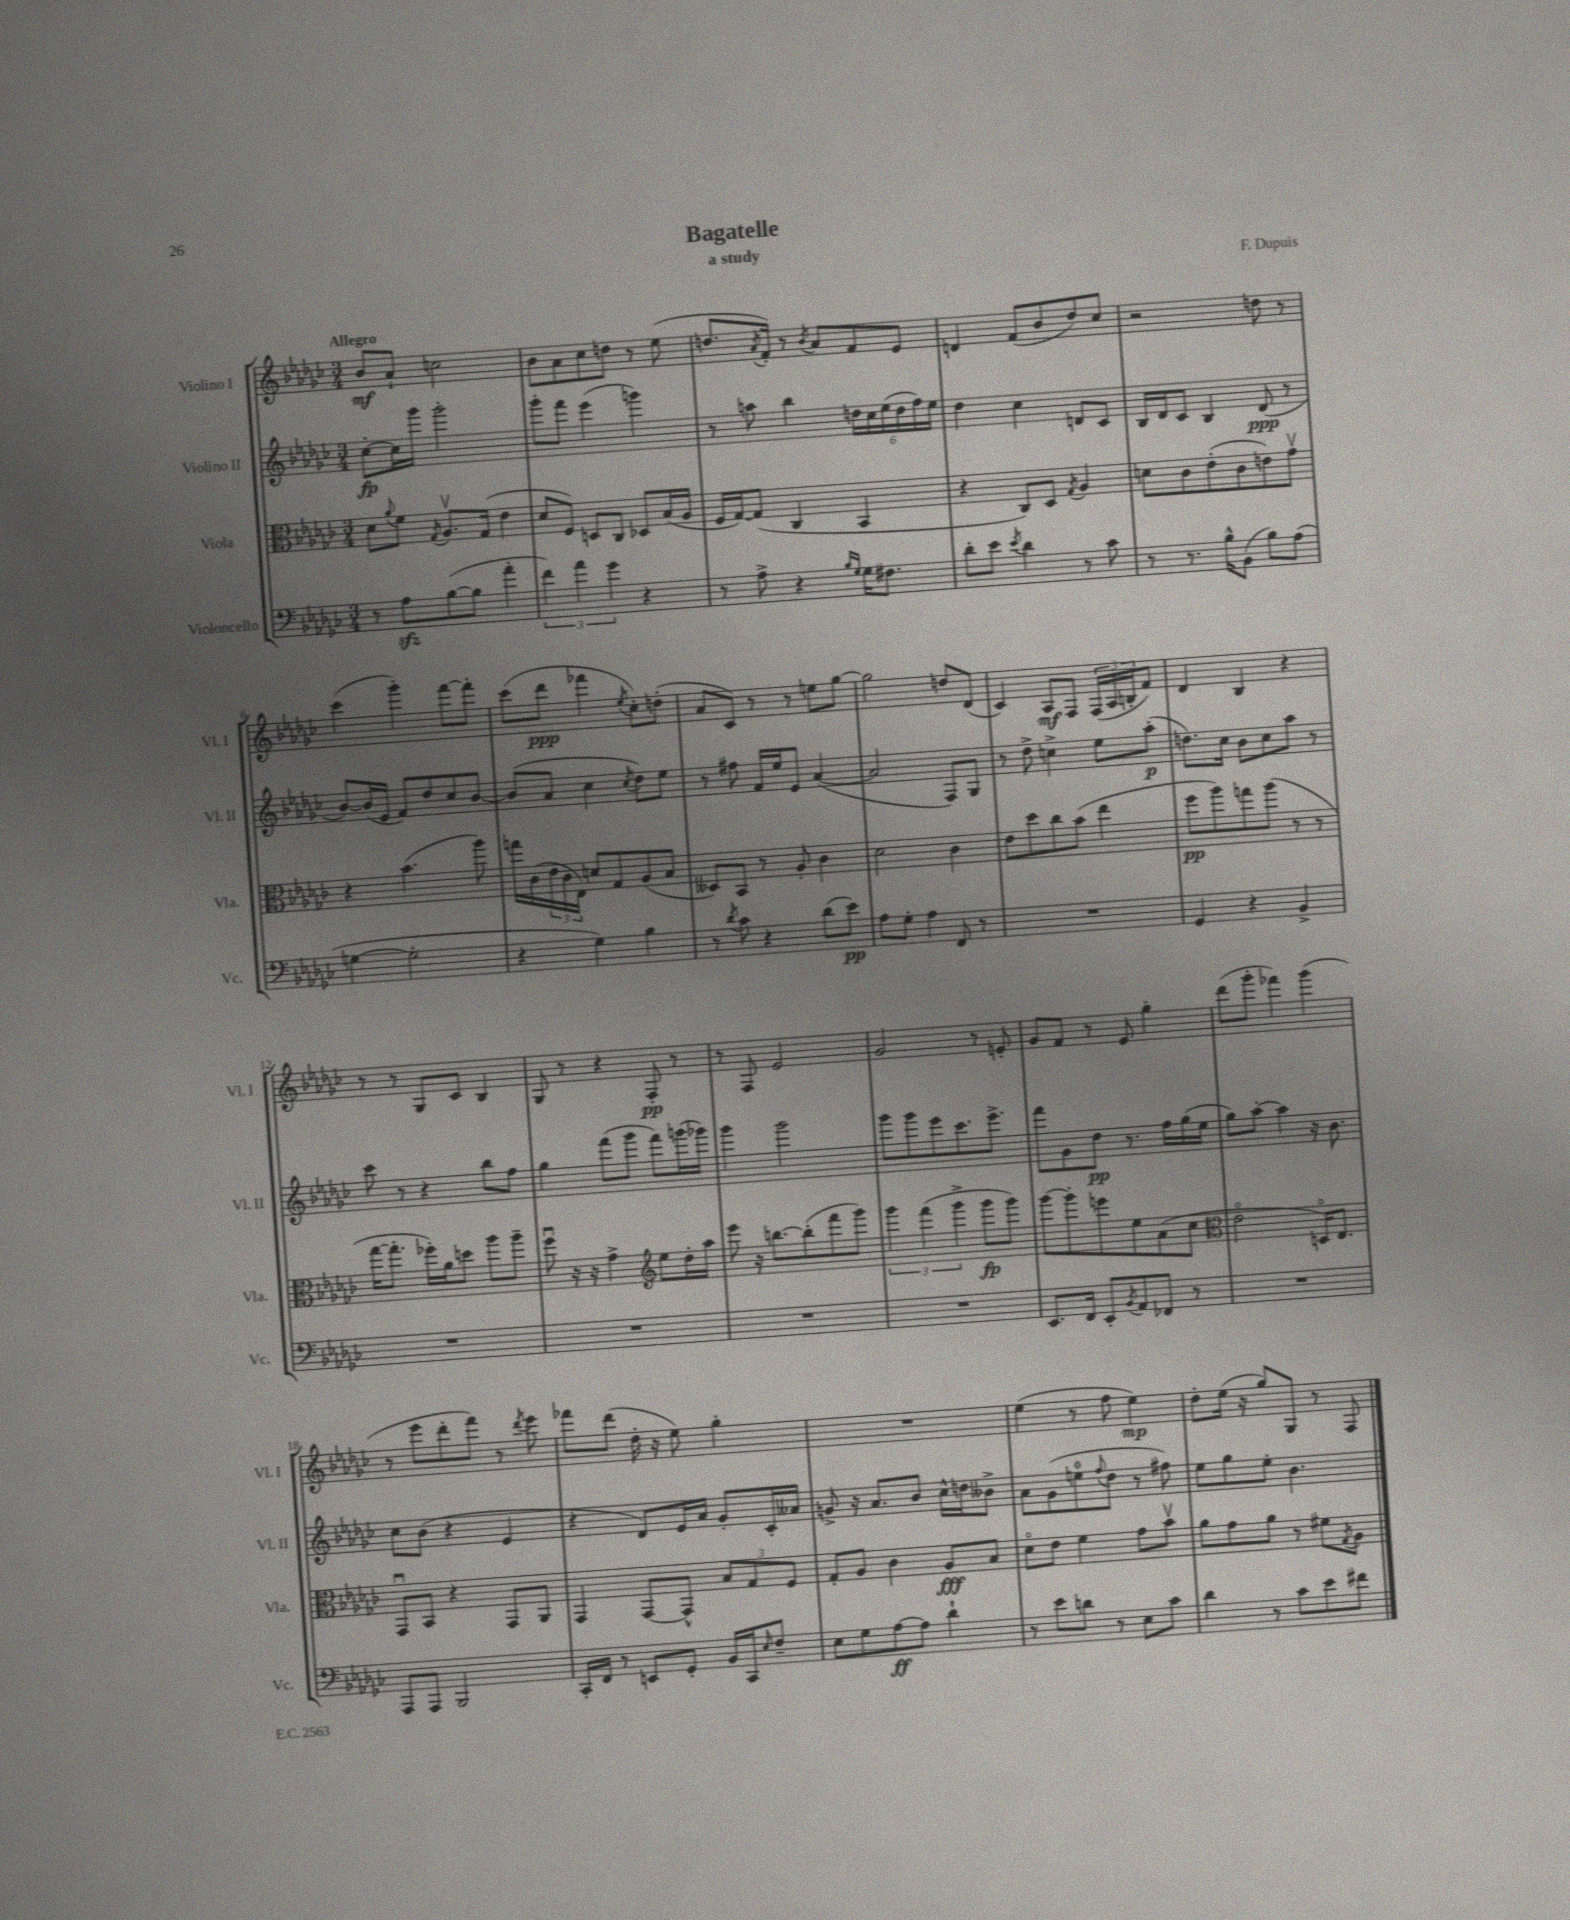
\header { title = "Bagatelle" composer = "F. Dupuis" subtitle = "a study" }
<<
\new StaffGroup <<
\new Staff = "s0" \with { instrumentName = "Violino I" shortInstrumentName = "Vl. I" } {
    \clef treble \key ges \major \numericTimeSignature \time 3/4 \tempo "Allegro"
    bes'8\mf aes'8-! c''2 |
    bes'8 aes'8 ces''8 d''8 r8 ees''8( |
    d''8. \acciaccatura { aes'8 } f'16-.) r8 \acciaccatura { bes'8 } aes'8 f'8 ees'8 |
    d'4 f'8( bes'8 des''8) ces''8 |
    r2 d''8 r8 |
    ces'''4( ges'''4-.) f'''8~ f'''8-. |
    ces'''8( des'''8\ppp fes'''4 \acciaccatura { ees''8 } ces''8-.) d''8-.( |
    aes'8 ces'8) r8 r8 e''8 ges''8~ |
    ges''2 d''8 des'8( |
    ces'4) aes8\mf f8 \tuplet 3/2 { f16( aes16 b16-. } f'8) |
    des'4 bes4 r4 |
    r8 r8 ges8 ces'8 bes4 |
    ges8 r8 r4 f8-.\pp r8 |
    r8 f8 ees'2 |
    ges'2 r8 e'8-. |
    ges'8 f'8 r8 ees'8 ges''4-. |
    des'''8( ges'''8-. fes'''4) ges'''4( |
    r8 ees'''8 des'''8-. f'''8) r8 \acciaccatura { des'''8 } ees'''8 |
    fes'''8 des'''8( des''16-. r16 ees''8) ges''4-. |
    R2. |
    ees''4( r8 f''8 ees''4\mp) |
    des''8-. ees''16( r16 ges''8) ges8 r8 f8 \bar "|." |
}
\new Staff = "s1" \with { instrumentName = "Violino II" shortInstrumentName = "Vl. II" } {
    \clef treble \key ges \major \numericTimeSignature \time 3/4
    ces''8~-.\fp ces''16 ges'''16 ges'''2-. |
    ges'''8-. f'''8 ees'''4( g'''4) |
    r8 a''8 bes''4 \tuplet 6/4 { d''16 ces''16 ees''16( d''16 f''16) ees''16 } |
    des''4 ces''4 d'8 ces'8 |
    bes16 des'16 ces'8 bes4 des'8\ppp( r8 |
    bes'8~) bes'16( ees'16 f'8) des''8 ces''8 bes'8~ |
    bes'8( aes'8 ces''4 \acciaccatura { ces''8 } des''8) ees''8 |
    r8 fis''8 f'16 ees''16 ees'8 aes'4~( |
    aes'2 f8) ges8 |
    r8 des''8-> c''4-> ees''8 aes''8-.\p( |
    d''8.) ces''16 bes'8 ces''8 aes''8 r8 |
    ces'''8 r8 r4 bes''8 f''8 |
    ges''4 f'''8( ges'''8 f'''8) g'''16( ges'''16) |
    ges'''4 ges'''2 |
    ges'''8 ges'''8 ees'''8 ces'''8. ees'''8.-> |
    f'''8 ges'8 des''8\pp r8. f''16 ges''16( ees''16 |
    ges''8) aes''8~-. aes''4 r16 bes'8. |
    ces''8 bes'8( r4 ees'4 |
    r4 des'8) ees'16 aes'16 ges'8-. ces'16-. aeses'16 |
    g'8-> r16 aes'8. bes'8 ces''16-^ d''16 beses'8-> |
    aes'8 ges'8( e''8-0 \appoggiatura { f''8 } des''8 r8 fis''8) |
    ees''8 ges''8 ees''8-. bes'4. \bar "|." |
}
\new Staff = "s2" \with { instrumentName = "Viola" shortInstrumentName = "Vla." } {
    \clef alto \key ges \major \numericTimeSignature \time 3/4
    des'8 \appoggiatura { aes'8 } f'8 \acciaccatura { ges8 } aes8.\upbow ges16( ees'4 |
    des'8 f8) d8 ces8 des8 bes16( aes16 |
    f16 ges16~) ges8( ces4 bes,4 |
    r4 ces8) des8 \acciaccatura { ges8 } aes4 |
    d'8 ces'8 ees'8-.( ces'8 e'8) ges'8\upbow |
    r4 bes'4.( aes''8) |
    g''16 ces'16( \tuplet 3/2 { ees'16 ces'16 ees16) } d'8 ges8 aes8( bes8 |
    deses8) bes,8 r8 aes8-. ces'4 |
    des'2 ces'4 |
    ees'8 des''8 ces''8 bes'8( ees''4 |
    f''8\pp aes''8) g''8 aes''8( r8 r8 |
    ges''16~ ges''8.-. fes''16-.) aes'16 d''8 aes''8 aes''8-- |
    f''8\downbow r16 r16 ges'4-> \clef treble ees''8 des''16-. aes''16 |
    ees'''8 r16 b''8.~ b''8-.( f'''8 ges'''8) |
    \tuplet 3/2 { ges'''4 f'''4( ges'''4-> } ges'''8\fp ges'''8) |
    ges'''8~ ges'''8-. e'''8 ees''8 aes'8( ces''8 |
    \clef alto ees'2\flageolet d16\flageolet) ees8. |
    ges,8\downbow bes,8 r4 ges,8 aes,8 |
    ges,4 ges,8~ ges,8-^ \tuplet 3/2 { bes8 ges8 f8 } |
    ges8-. aes8 ces'4 aes8\fff bes8 |
    des'8\flageolet ees'8 f'4 ges'8 bes'8\upbow |
    aes'8 ges'8 aes'8 r8 fis'8 \acciaccatura { ges8 } aes8 \bar "|." |
}
\new Staff = "s3" \with { instrumentName = "Violoncello" shortInstrumentName = "Vc." } {
    \clef bass \key ges \major \numericTimeSignature \time 3/4
    r8 aes8\sfz bes8~( bes8 aes'4-. |
    \tuplet 3/2 { f'4) aes'4 ges'4 } r4 |
    r8 aes8-> r4 \grace { bes16 ges16 } ges16 fis8. |
    des'8-. ees'8 \acciaccatura { ees'8 } des'4 r8 ces'8 |
    r8 r8. bes16-^ bes,8( bes8) aes8( |
    g4~ g2-. |
    r4 ges4) bes4 |
    r8 \acciaccatura { des'8 } ces'8 r4 des'8( ees'8\pp) |
    aes8 ges8-. aes4 f,8 r8 |
    R2. |
    ges,4 r4 bes,4-> |
    R2. |
    R2. |
    R2. |
    R2. |
    ees,8. f,16 ees,8-. \acciaccatura { bes,8 } aes,8 fes,8 r8 |
    R2. |
    aes,,8 aes,,8 bes,,2 |
    ces,16-. f,16 r8 e,8 ges,8-. bes,16 ces,16 \grace { ees16 } f8-- |
    ees8 ges8 aes8~\ff aes8 des'4-! |
    r8 ees'8 d'8 r8 ees8 ces'8 |
    des'4 r8 ces'8 ees'8 fis'8 \bar "|." |
}
>>
>>
